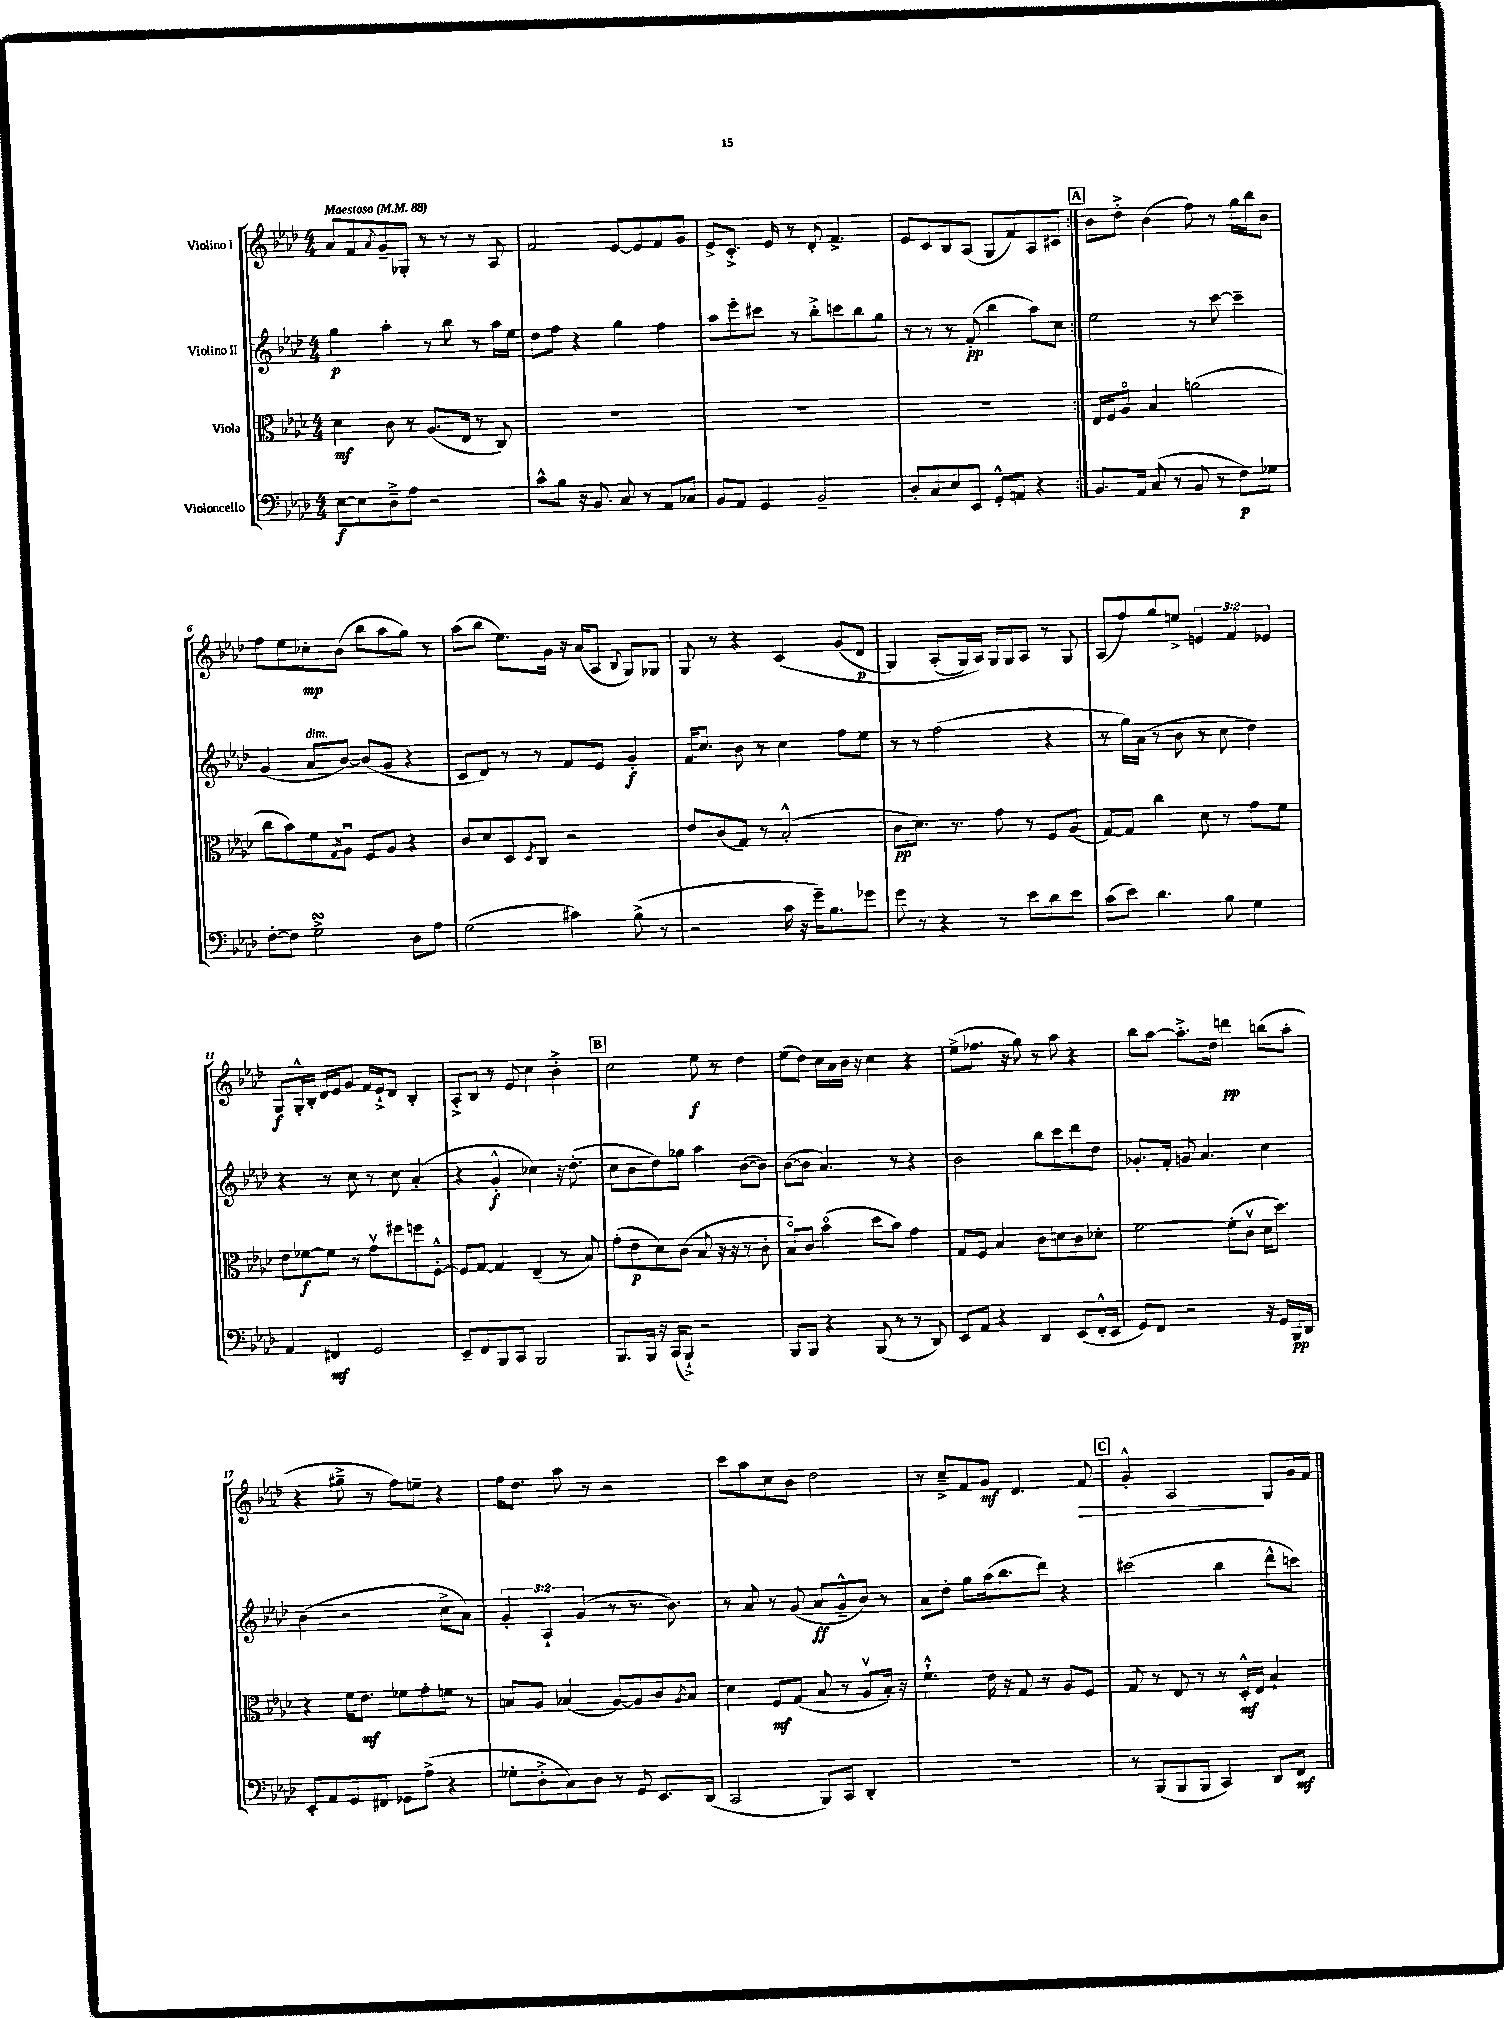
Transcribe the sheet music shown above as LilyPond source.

<<
\new StaffGroup <<
\new Staff = "s0" \with { instrumentName = "Violino I" } {
    \clef treble \key aes \major \numericTimeSignature \time 4/4 \override Staff.TupletNumber.text = #tuplet-number::calc-fraction-text \tempo "Maestoso" 4 = 88
    \repeat volta 2 { aes'8 f'8 \acciaccatura { aes'8 } g'8-- ges8-. r8 r8 r8 aes8 |
    f'2 ees'8~ ees'8 f'8 g'8 |
    ees'8-> c'8.-.-> ees'16 r8 des'8-. f'4.-> |
    ees'8 c'8 bes8 aes8( g8 f'8) aes8 cis'8 | }
    \mark \markup { \box "A" } bes'8 des''8-.-> bes'4( f''8) r8 g''16 bes''16 bes'8 |
    f''8 ees''8 ces''8-.\mp bes'8( bes''8 aes''8 g''8) r8 |
    aes''8( bes''8 ees''8.) g'16 r16 aes'16( aes8 \appoggiatura { bes8 } g8) ges8 |
    g8 r8 r4 c'4\( g'8( des'8\p |
    g4) aes8-.( g16) aes16\) g16 g16 aes8 r8 g8 |
    aes8( f''8) g''8 e''8-> \tuplet 3/2 { e'4 f'4 ees'4 } |
    g8\f g16-.-^ bes16-. des'16 ees'16 g'8 f'16 ees'16-!-> des'8 bes4-. |
    aes8-.-> bes8 r8 ees'8 c''4 bes'4-.-> |
    \mark \markup { \box "B" } c''2 ees''8\f r8 des''4 |
    ees''8( des''8) c''16 aes'16 bes'16 r16 c''4 r4 |
    ees''8->( fes''8. r16 g''8) r8 aes''8 r4 |
    bes''8 aes''8~ aes''8.-.-> des''16 d'''4\pp b''8( aes''8-. |
    r4 gis''8---> r8 f''8) e''8-- r4 |
    f''16 des''8. aes''8 r8 r2 |
    c'''8 aes''8 c''8 bes'8 des''2 |
    r8 c''8---> f'8 g'8\mf des'4. f'8\> |
    \mark \markup { \box "C" } g'4-.-^ aes2\! g8 g'16 f'16 \bar "|." |
}
\new Staff = "s1" \with { instrumentName = "Violino II" } {
    \clef treble \key aes \major \numericTimeSignature \time 4/4 \override Staff.TupletNumber.text = #tuplet-number::calc-fraction-text
    \repeat volta 2 { g''4\p aes''4-. r8 bes''8 r8 aes''16 ees''16 |
    des''8 f''8 r4 g''4 f''4 |
    aes''8 ees'''8-. cis'''8 r8 bes''8-.-> c'''8 bes''8 g''8 |
    r8 r8 r8 f'8-.\pp( bes''4 aes''8) c''8 | }
    \mark \markup { \box "A" } ees''2 r8 c'''8~ c'''4-- |
    g'4( aes'8^\markup { \italic "dim." } bes'8~) bes'8( g'8 r4 |
    c'8 des'8) r8 r8 f'8 ees'8 g'4-.\f |
    f'16 c''8. bes'8 r8 c''4 f''8 ees''8 |
    r8 r8 f''2( r4 |
    r8 g''16) aes'16( r8 bes'8 r8 c''8 des''4) |
    r4 r8 c''8 r8 c''8 aes'4-.( |
    r4 g'4-.-^\f ces''4) r16 des''8.-.( |
    \mark \markup { \box "B" } c''8 bes'8 des''8) ges''8 aes''4 bes'8~( bes'8) |
    bes'8~( bes'8 aes'4.) r8 r4 |
    bes'2 bes''8 c'''8 des'''8 des''8 |
    ges'8.-. f'16-. g'8 aes'4. c''4 |
    bes'4( r2 c''8-> aes'8) |
    \tuplet 3/2 { g'4-. aes4-! g'4( } r8 r8. bes'8.) |
    r8 aes'8 r8 g'8( aes'8\ff g'8---^ bes'8) r8 |
    aes'8 des''8-. g''8 aes''16( bes''8. des'''8) r4 |
    \mark \markup { \box "C" } cis'''2( bes''4 des'''8-^ c'''8) \bar "|." |
}
\new Staff = "s2" \with { instrumentName = "Viola" } {
    \clef alto \key aes \major \numericTimeSignature \time 4/4
    \repeat volta 2 { des'4\mf c'8 r8 aes8.( ees16 r8 c8) |
    R1 |
    R1 |
    R1 | }
    \mark \markup { \box "A" } ees16 f16 aes8\flageolet bes4 a'2( |
    c''8 bes'8) f'8 \acciaccatura { g8 } aes8\downbow f8 aes8 r4 |
    c'8 des'8 des8 \acciaccatura { des8 } c8 r2 |
    ees'8 c'8( g8) r8 bes2-.-^( |
    c'8\pp des'8.) r8. g'8 r8 f8 aes8( |
    g8~) g8 c''4 des'8 r8 g'8 f'8 |
    ees'8 fes'8~\f fes'8 r8 g'8\upbow fis''8 f''8 f8~-.-^ |
    f8 g8~ g4 ees4--( r8 bes8) |
    \mark \markup { \box "B" } g'8-.( ees'8\p des'8) c'8( bes8 r16 r16 r8 c'8-. |
    bes8\flageolet) c'8 bes'4\flageolet( des''8 bes'8) g'4 |
    g8 f8 bes4 c'8 d'8 c'8 des'8-. |
    f'2~ f'8-.( c'8\upbow des'16 des''8.) |
    r4 f'16 ees'8.\mf fes'8 g'8-. f'8 r8 |
    b8 aes8 bes4( aes8~) aes8 c'8 \acciaccatura { aes8 } bes8 |
    des'4 f8\mf g8( bes8 r8 aes8\upbow bes16-.) r16 |
    f'4.-!-^ ees'16 r16 g8 r8 aes8 f8 |
    \mark \markup { \box "C" } g8 r8 ees8 r8 r8 des16-.-^\mf ees16 bes4-! \bar "|." |
}
\new Staff = "s3" \with { instrumentName = "Violoncello" } {
    \clef bass \key aes \major \numericTimeSignature \time 4/4
    \repeat volta 2 { ees8~\f ees8 des8---> aes8 r2 |
    c'8-^ bes8 r16 bes,8. c8 r8 aes,8 ces8 |
    bes,8 aes,8 g,4 bes,2-- |
    des8-. c8 ees8 ees,8 g,8-.-^ a,8 r4 | }
    \mark \markup { \box "A" } bes,8. aes,16 c8( r8 bes,8 r8 f8\p) ges8 |
    f8~-. f8 g2->\turn des8 aes8 |
    g2( cis'4) bes8->( r8 |
    r2 c'16 r16 g'16--) bes8. ges'8 |
    g'8 r8 r4 r8 ees'8 des'8 ees'8 |
    c'8( ees'8) des'4. bes8 g4 |
    aes,4 fis,4\mf g,2 |
    ees,8-- f,8 bes,,8 c,8 bes,,2 |
    \mark \markup { \box "B" } bes,,8. bes,,16 r16 c,16( bes,,8-!->) r2 |
    bes,,8 bes,,8 r4 bes,,8( r8 r8 des,8) |
    ees,8 aes,8 r4 des,4 ees,8( f,16-.-^ ees,16 |
    g,8) f,8 r2 r16 g,16 bes,,16\pp des,16 |
    ees,8-. aes,8 g,8 fis,8 ges,8 aes8->( r4 |
    ges8-. des8-.-> c8) des8 r8 g,8 ees,8. des,16( |
    c,2 bes,,8) c,8 des,4-. |
    r1 |
    \mark \markup { \box "C" } r8 bes,,8( bes,,8 bes,,8 c,4) des,8 f,8\mf \bar "|." |
}
>>
>>
